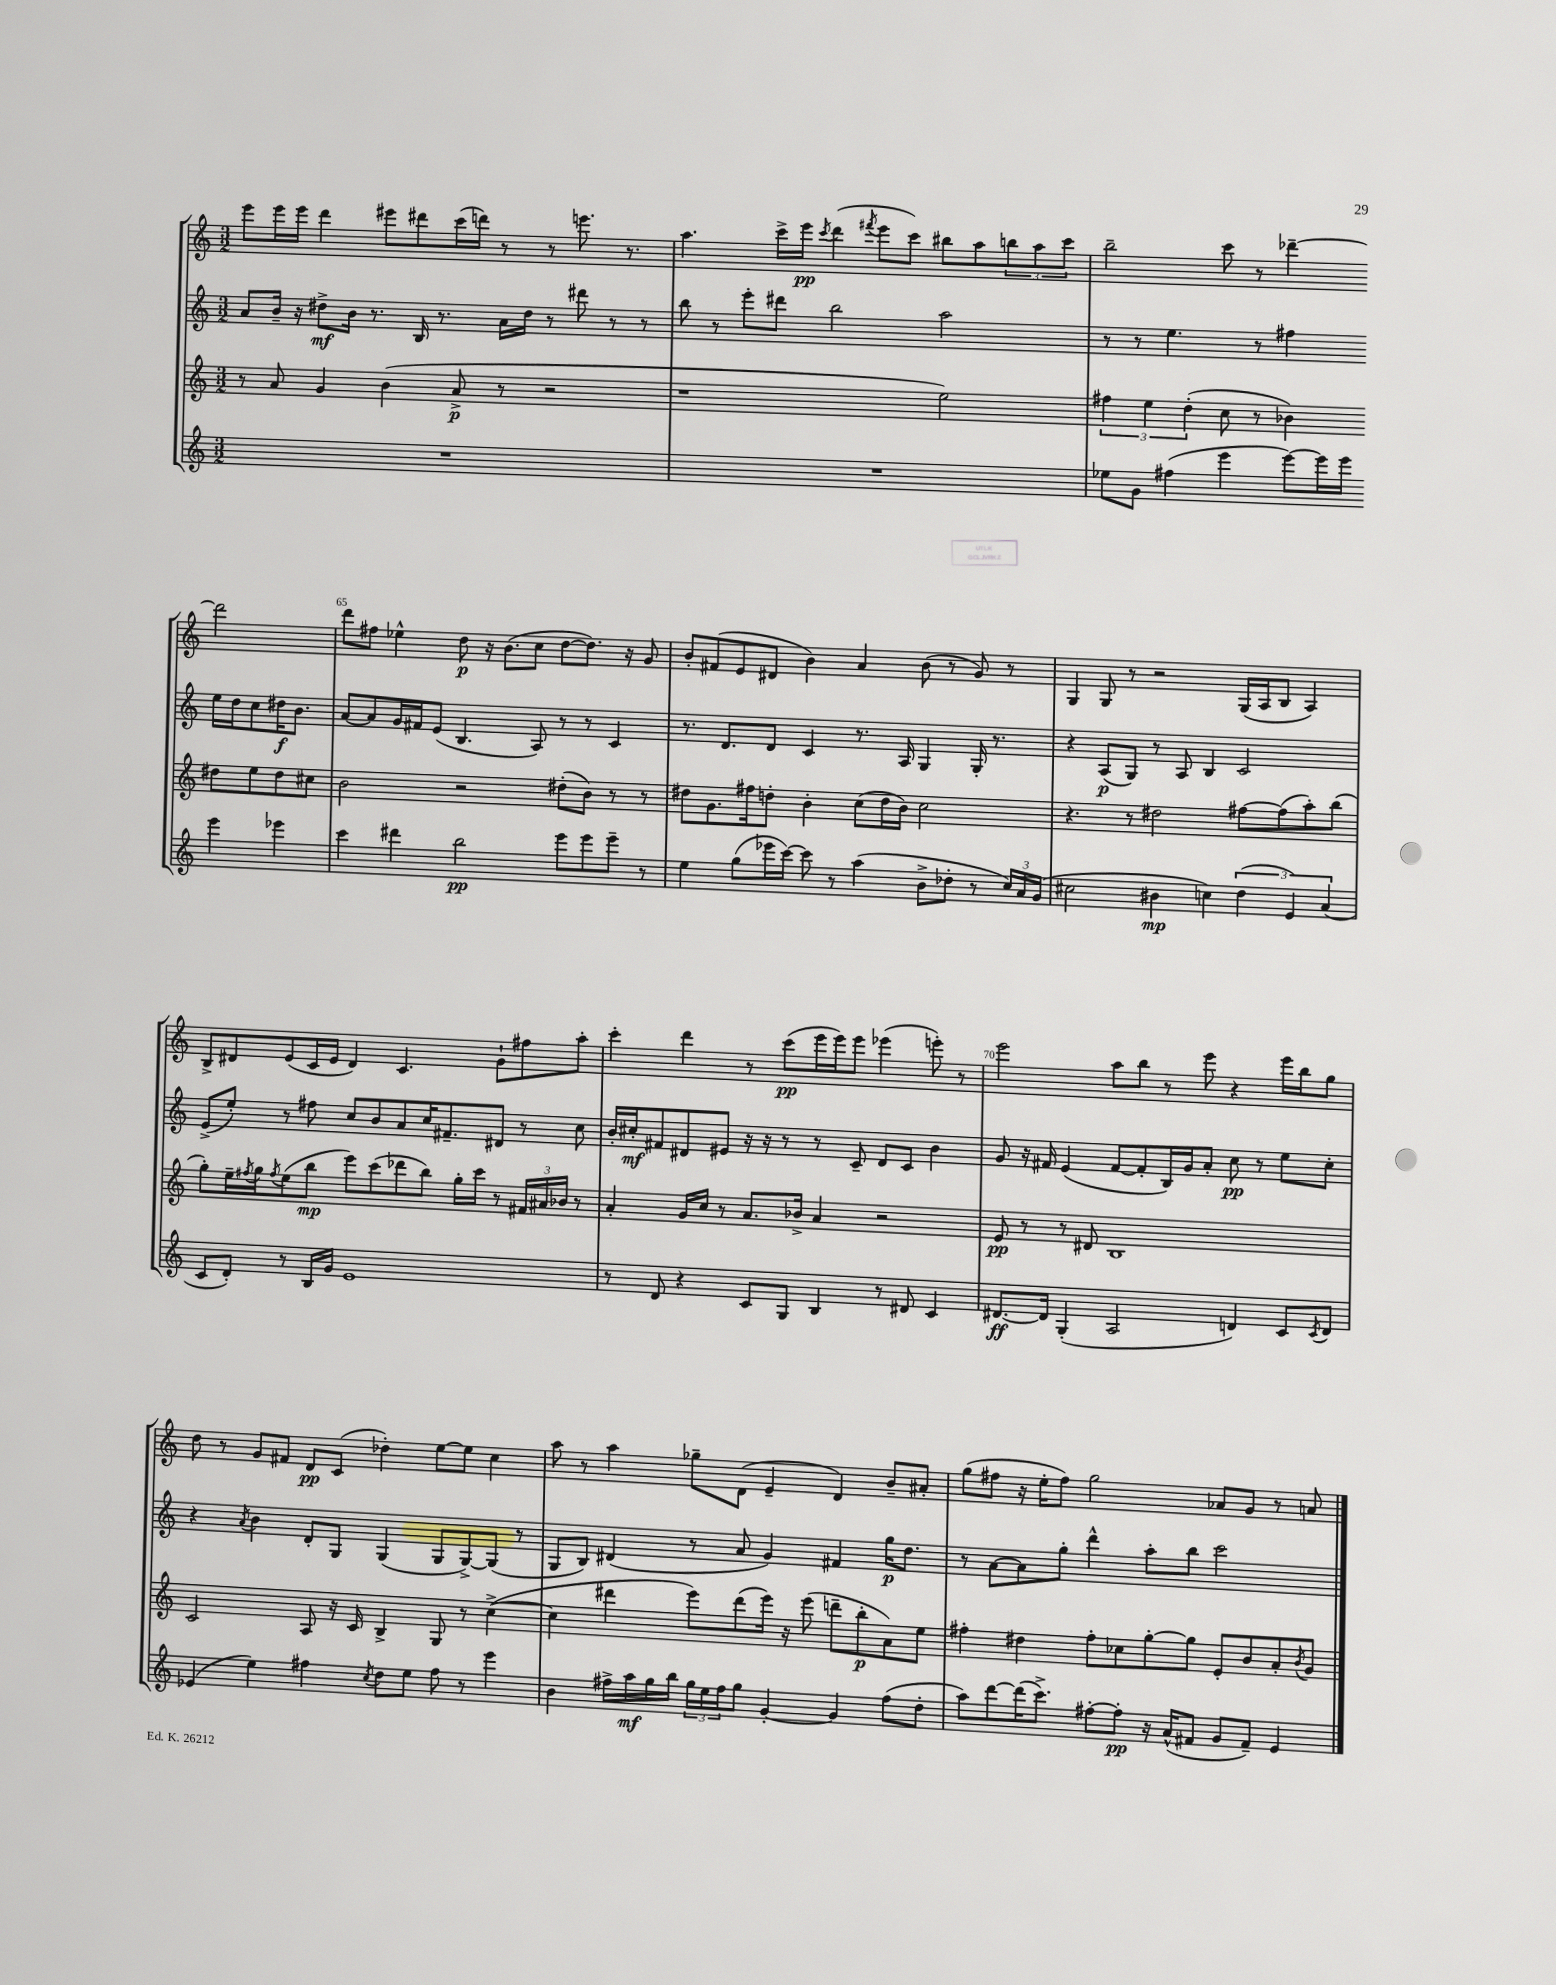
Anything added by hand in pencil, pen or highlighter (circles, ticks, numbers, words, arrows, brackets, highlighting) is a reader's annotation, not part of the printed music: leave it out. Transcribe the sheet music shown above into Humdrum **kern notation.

**kern	**kern	**kern	**kern
*staff4	*staff3	*staff2	*staff1
*clefG2	*clefG2	*clefG2	*clefG2
*k[]	*k[]	*k[]	*k[]
*M3/2	*M3/2	*M3/2	*M3/2
1.r	8r	8a	8eee
.	8a	16b~	16eee
.	.	16r	16eee
.	4g	8dd#^	4ddd
.	.	16b	.
.	.	8.r	.
.	(4b	.	8eee#
.	.	16B	8ddd#
.	.	8.r	.
.	8a^	.	(16ccc
.	.	.	16ddd)
.	8r	16a	8r
.	.	16dd#	.
.	2r	8r	8r
.	.	8ddd#	8.eee
.	.	8r	.
.	.	.	8.r
.	.	8r	.
=	=	=	=
1.r	1r	8bb	4.aa
.	.	8r	.
.	.	8eee'	.
.	.	8ddd#	16ccc^
.	.	.	16eee
.	.	.	8qccc
.	.	2bb	(4ddd
.	.	.	8qfff#
.	.	.	8eee
.	.	.	8ccc)
.	2ee)	2aa	8bb#
.	.	.	8aa
.	.	.	12bb
.	.	.	12aa
.	.	.	12ccc
=	=	=	=
8ee-	6ff#	8r	2bb~
8g	.	8r	.
.	6ee	.	.
(4ff#	.	4.ee	.
.	(6dd'	.	.
4eee	8cc	.	8ccc
.	8r	8r	8r
[8eee)	4b-)	4ff#	[4ddd-~
16eee]	.	.	.
16eee	.	.	.
4eee	8dd#	16ee	2ddd-]
.	.	16dd	.
.	8ee	8cc	.
4eee-	8dd#	16dd#	.
.	.	8.b	.
.	8cc#	.	.
=	=	=	=
4ccc	2b	[8a	8ddd
.	.	8a]	8ff#
4ddd#	.	16g	4ee-^^
.	.	16f#	.
.	.	(8e	.
2bb	2r	4.B	8dd
.	.	.	16r
.	.	.	(8.b
.	.	8A)	8cc
8eee	(8dd#'	8r	[8dd
8eee	8b)	8r	8.dd])
8eee~	8r	4c	.
.	.	.	16r
8r	8r	.	8g
=	=	=	=
4ee	8dd#	8.r	8b'
.	8.g	.	(8f#
.	.	8.d	.
(8gg	.	.	8e
.	16ff#	.	.
16eee-	8dd'	8d	8d#
[16ccc)	.	.	.
8ccc]	4b'	4c	4b)
8r	.	.	.
(4aa	(8cc	8.r	4a
.	16dd	.	.
.	16b)	16A	.
8b^	2cc	4G	(8b
8dd-'	.	.	8r
8r	.	16G'	8g)
.	.	8.r	.
24cc)	.	.	8r
24a	.	.	.
(24g	.	.	.
=	=	=	=
2cc#	4.r	4r	4G
.	.	(8A	8G
.	8r	8G)	8r
4b#	2dd#	8r	2r
.	.	8A	.
4cc)	.	4B	.
(6dd	[8ff#	2c	(16G
.	.	.	16A
.	(8ff#]	.	8B
6e)	.	.	.
.	8aa')	.	4A)
(6a	.	.	.
.	(8bb	.	.
=	=	=	=
8c	8gg')	(8e^	8B^
8d')	16ee~	8ee')	8d#
.	8qff#	.	.
.	16gg	.	.
.	8qff#	.	.
8r	(8ee	8r	(8e
16B	8bb	8ff#	16c
16g	.	.	16e
1e	8eee)	8cc	4d#)
.	(8ccc	8b	.
.	8ddd-	8a	4.c
.	8bb)	16cc	.
.	.	8.f#~	.
.	16gg'	.	.
.	16ccc	.	.
.	8r	8d#	8g`
.	24f#	8r	8ff#
.	24a#	.	.
.	24b-	.	.
.	8r	8cc	8aa'
=	=	=	=
8r	4a'	16b'	4ccc'
.	.	16cc#'	.
8d	.	8f#	.
4r	16g	8d#	4ddd
.	16cc	.	.
.	8r	8e#	.
8c	8.a	16r	8r
.	.	16r	.
8G	.	8r	(8ccc
.	16b-^	.	.
4B	4a	8r	16eee
.	.	.	16eee)
.	.	8c~	8eee
8r	2r	8d#	(4eee-
8d#	.	8c	.
4c	.	4b	8eee')
.	.	.	8r
=	=	=	=
[8.d#	8e	8g	2eee
.	8r	16r	.
16d#]	.	16f#	.
(4G'	8r	(4e	.
.	8d#	.	.
2A	1B	[8f#	8aa
.	.	8f#']	8bb
.	.	16B)	8r
.	.	16g	.
.	.	8a'	8eee
4d)	.	8cc	4r
.	.	8r	.
8c	.	8ee	16eee
.	.	.	16bb
8qc	.	.	.
8d	.	8cc'	8gg
=	=	=	=
(4e-	2c	4r	8dd
.	.	.	8r
.	.	8qa	.
4ee)	.	4b	8g
.	.	.	8f#
4ff#	8A	8d'	8d
.	16r	8G	(8c
.	16c	.	.
8qcc	.	.	.
8dd	4B^	(4G	4dd-')
8ee	.	.	.
8ff#	8G	8G	[8ee
8r	8r	[8G^)	8ee]
4eee	([4cc^	(8G]	4cc
.	.	8r	.
=	=	=	=
4b	4cc]	8G	8aa
.	.	8B)	8r
16ff#^	4ddd#	(4d#	4aa
16aa	.	.	.
16gg	.	.	.
16bb	.	.	.
24gg	8eee)	8r	8gg-~
24ee	.	.	.
24ff#	.	.	.
8gg	(8ddd#	8a	(8d
[4g'	16eee)	4g)	4e~
.	16r	.	.
.	(8eee	.	.
4g]	8ddd~	4f#	4d)
.	8bb'	.	.
(8ff#	8a)	16gg	8b~
.	.	8.dd	.
8dd'	8ee	.	8a#'
=	=	=	=
8aa)	4ff#'	8r	(8gg
[8ddd	.	[8a	8ff#
(16ddd]	4dd#	8a]	16r
8.ccc^)	.	.	16ee'
.	.	8gg'	8ff#)
[8ff#'	8ff#'	4ddd^^	2gg
8ff#']	8cc-	.	.
16r	[8gg'	8aa'	.
(16a^^	.	.	.
8f#	8gg]	8bb	.
8g	8e'	2ccc	8a-
8f#~)	8b	.	8g
4e	8a'	.	8r
.	8qb	.	.
.	8g	.	8a
==	==	==	==
*-	*-	*-	*-
